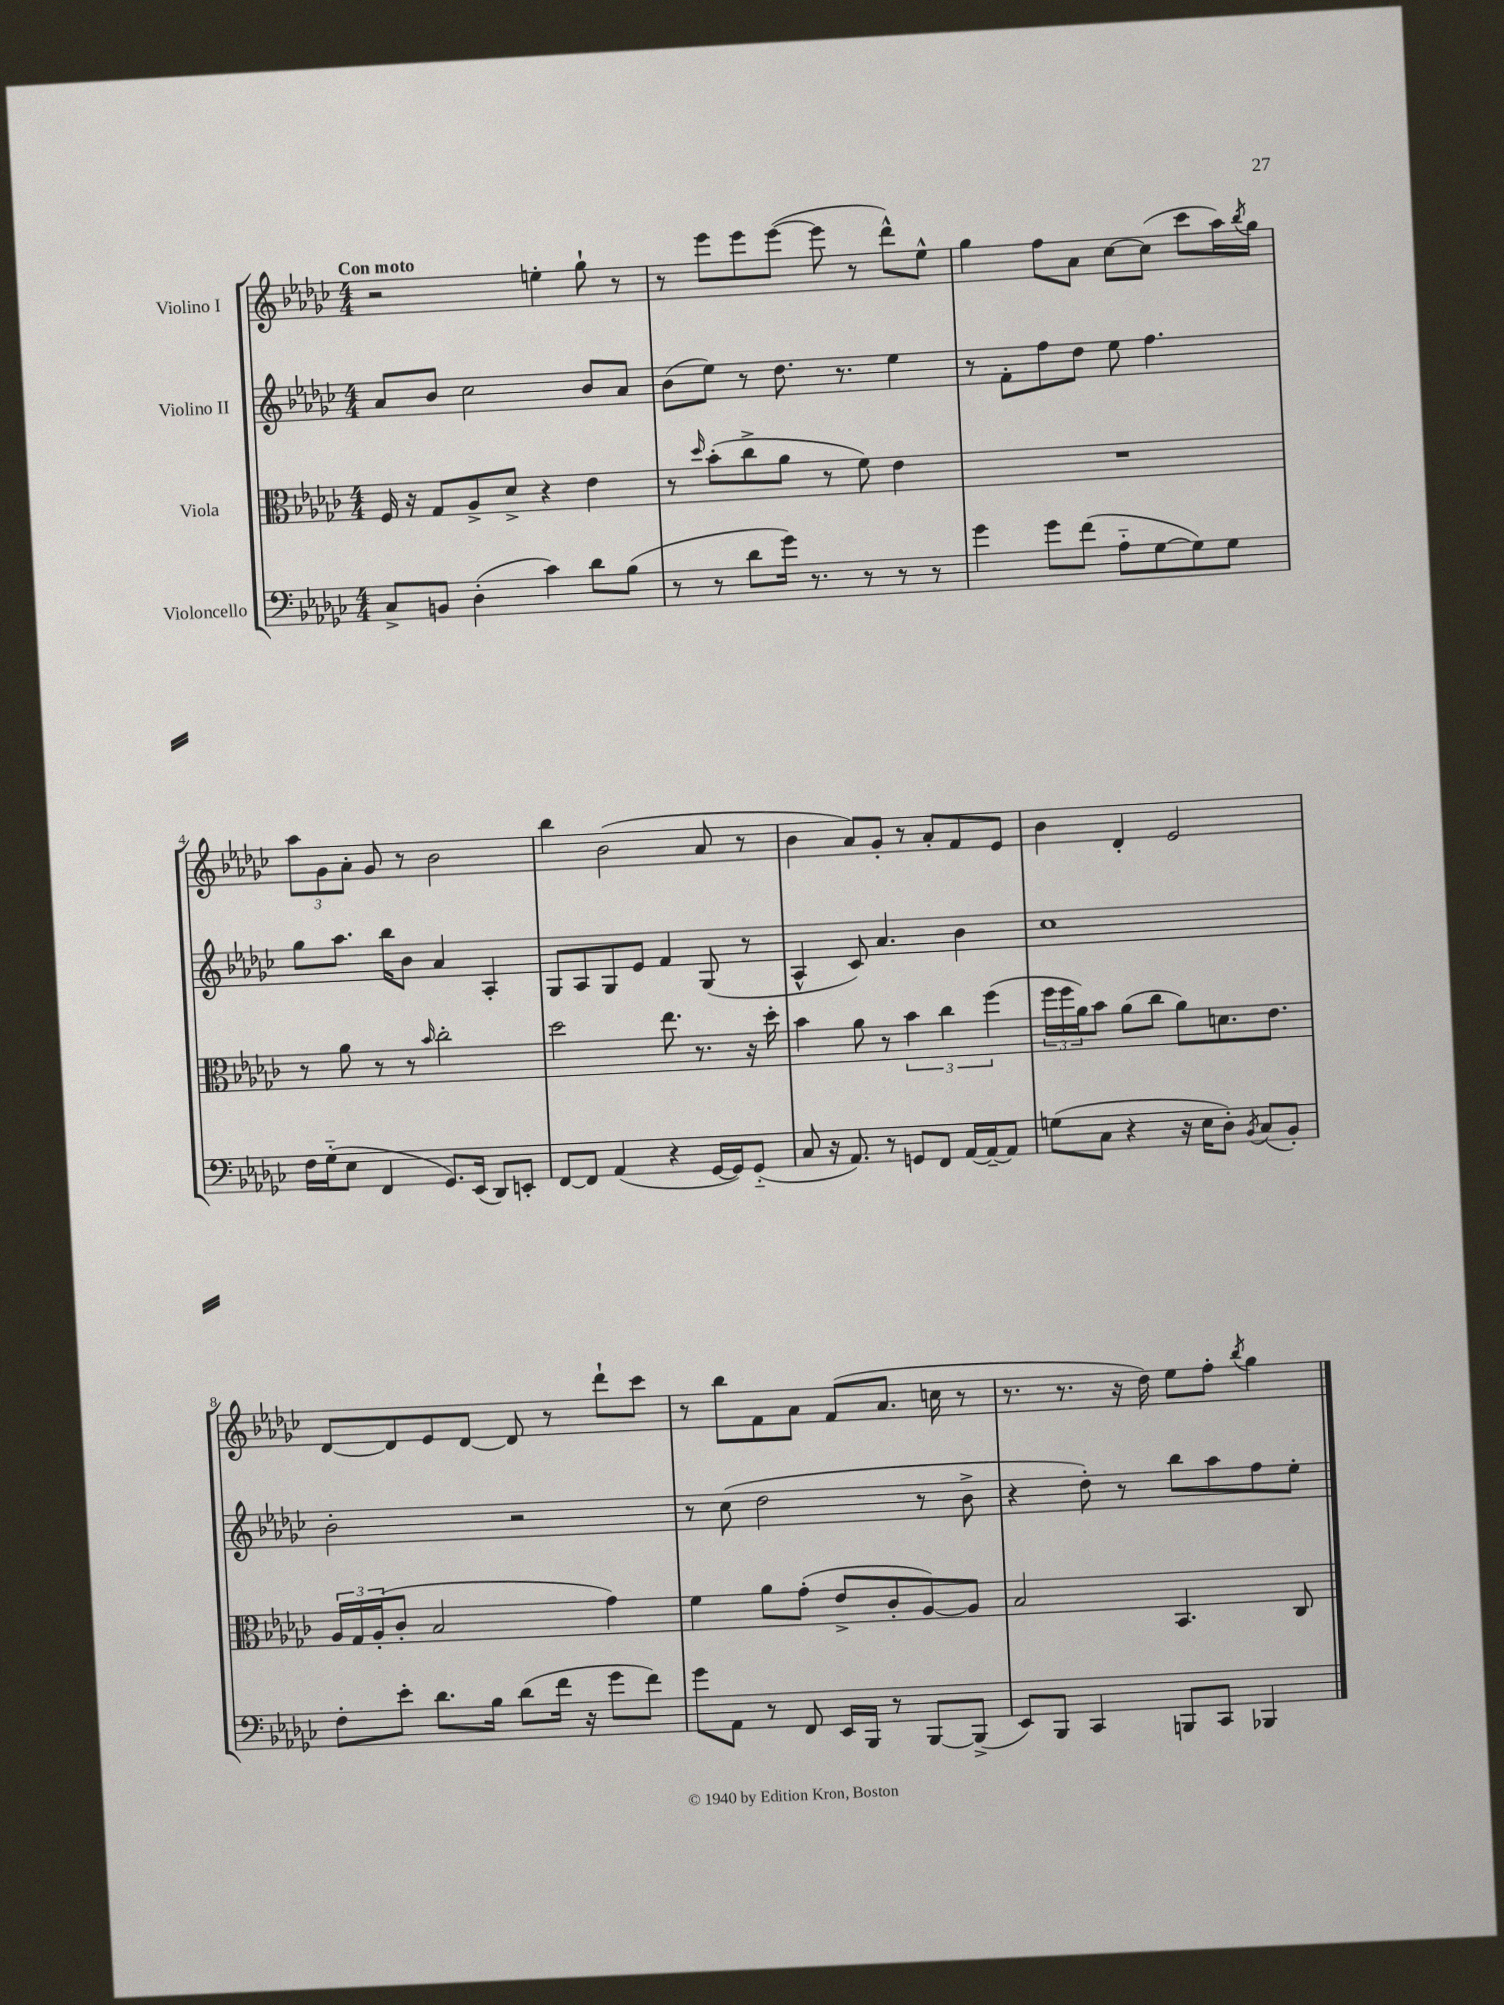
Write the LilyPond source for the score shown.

<<
\new StaffGroup <<
\new Staff = "s0" \with { instrumentName = "Violino I" } {
    \clef treble \key ges \major \numericTimeSignature \time 4/4 \tempo "Con moto"
    r2 e''4-. ges''8-! r8 |
    r8 ees'''8 ees'''8 ees'''8~( ees'''8 r8 des'''8-^) ees''8-^ |
    ges''4 f''8 aes'8 ces''8~ ces''8( ces'''8 aes''16) \acciaccatura { bes''8 } ges''16 |
    \tuplet 3/2 { aes''8 ges'8 aes'8-. } ges'8 r8 bes'2 |
    bes''4 bes'2( aes'8 r8 |
    bes'4 aes'8) ges'8-. r8 aes'8-. f'8 ees'8 |
    bes'4 des'4-. ees'2 |
    des'8~ des'8 ees'8 des'8~ des'8 r8 des'''8-! ces'''8 |
    r8 bes''8 f'8 aes'8 f'8( aes'8. c''16 r8 |
    r8. r8. r16 des''16) ees''8 f''8-. \acciaccatura { bes''8 } ges''4 \bar "|." |
}
\new Staff = "s1" \with { instrumentName = "Violino II" } {
    \clef treble \key ges \major \numericTimeSignature \time 4/4
    aes'8 bes'8 ces''2 bes'8 aes'8 |
    bes'8( ees''8) r8 des''8. r8. ees''4 |
    r8 f'8-. f''8 des''8 ees''8 f''4. |
    ges''8 aes''8. bes''16 bes'8 aes'4 aes4-. |
    ges8 aes8 ges8 ees'8 f'4 ges8( r8 |
    aes4-^ ces'8) aes'4. bes'4 |
    ces''1 |
    bes'2-. r2 |
    r8 ces''8( des''2 r8 bes'8-> |
    r4 des''8-.) r8 bes''8 aes''8 f''8 ees''8-. \bar "|." |
}
\new Staff = "s2" \with { instrumentName = "Viola" } {
    \clef alto \key ges \major \numericTimeSignature \time 4/4
    f16 r16 ges8 aes8-> des'8-> r4 ees'4 |
    r8 \grace { des''16 } bes'8-.( ces''8-> aes'8 r8 f'8) ees'4 |
    R1 |
    r8 aes'8 r8 r8 \grace { bes'16 } ces''2-. |
    des''2 ees''8. r8. r16 des''16-. |
    bes'4 aes'8 r8 \tuplet 3/2 { bes'4 ces''4 f''4( } |
    \tuplet 3/2 { f''16 f''16 aes'16) } bes'8 aes'8( ces''8 aes'8) d'8. ees'8. |
    \tuplet 3/2 { aes16 ges16 aes16-.( } ces'8-. bes2 ges'4) |
    f'4 aes'8 ges'8-.( ees'8-> ces'8-. aes8~) aes8 |
    bes2 bes,4. ces8 \bar "|." |
}
\new Staff = "s3" \with { instrumentName = "Violoncello" } {
    \clef bass \key ges \major \numericTimeSignature \time 4/4
    ces8-> b,8 des4-.( ces'4) des'8 bes8( |
    r8 r8 des'8 ges'16) r8. r8 r8 r8 |
    ges'4 ges'8 f'8( aes8-_ ges8~ ges8) ges8 |
    f16 ges16-_( ees8 f,4 ges,8.) ees,16( des,8) e,8-. |
    f,8~ f,8 aes,4( r4 ges,16~ ges,16) ges,8-_( |
    ces8 r16 aes,8.) r8 g,8 f,8 aes,16~ aes,16~-- aes,8 |
    g8( ces8 r4 r16 ees16 des8-.) \acciaccatura { bes,8 } ces8( bes,8-.) |
    f8-. ees'8-. des'8. bes16 des'8( f'16 r16 ges'8 f'8) |
    ges'8 aes,8 r8 f,8 ees,16 bes,,16 r8 bes,,8~ bes,,8->( |
    ees,8) bes,,8 ces,4 b,,8 ces,8 bes,,4 \bar "|." |
}
>>
>>
